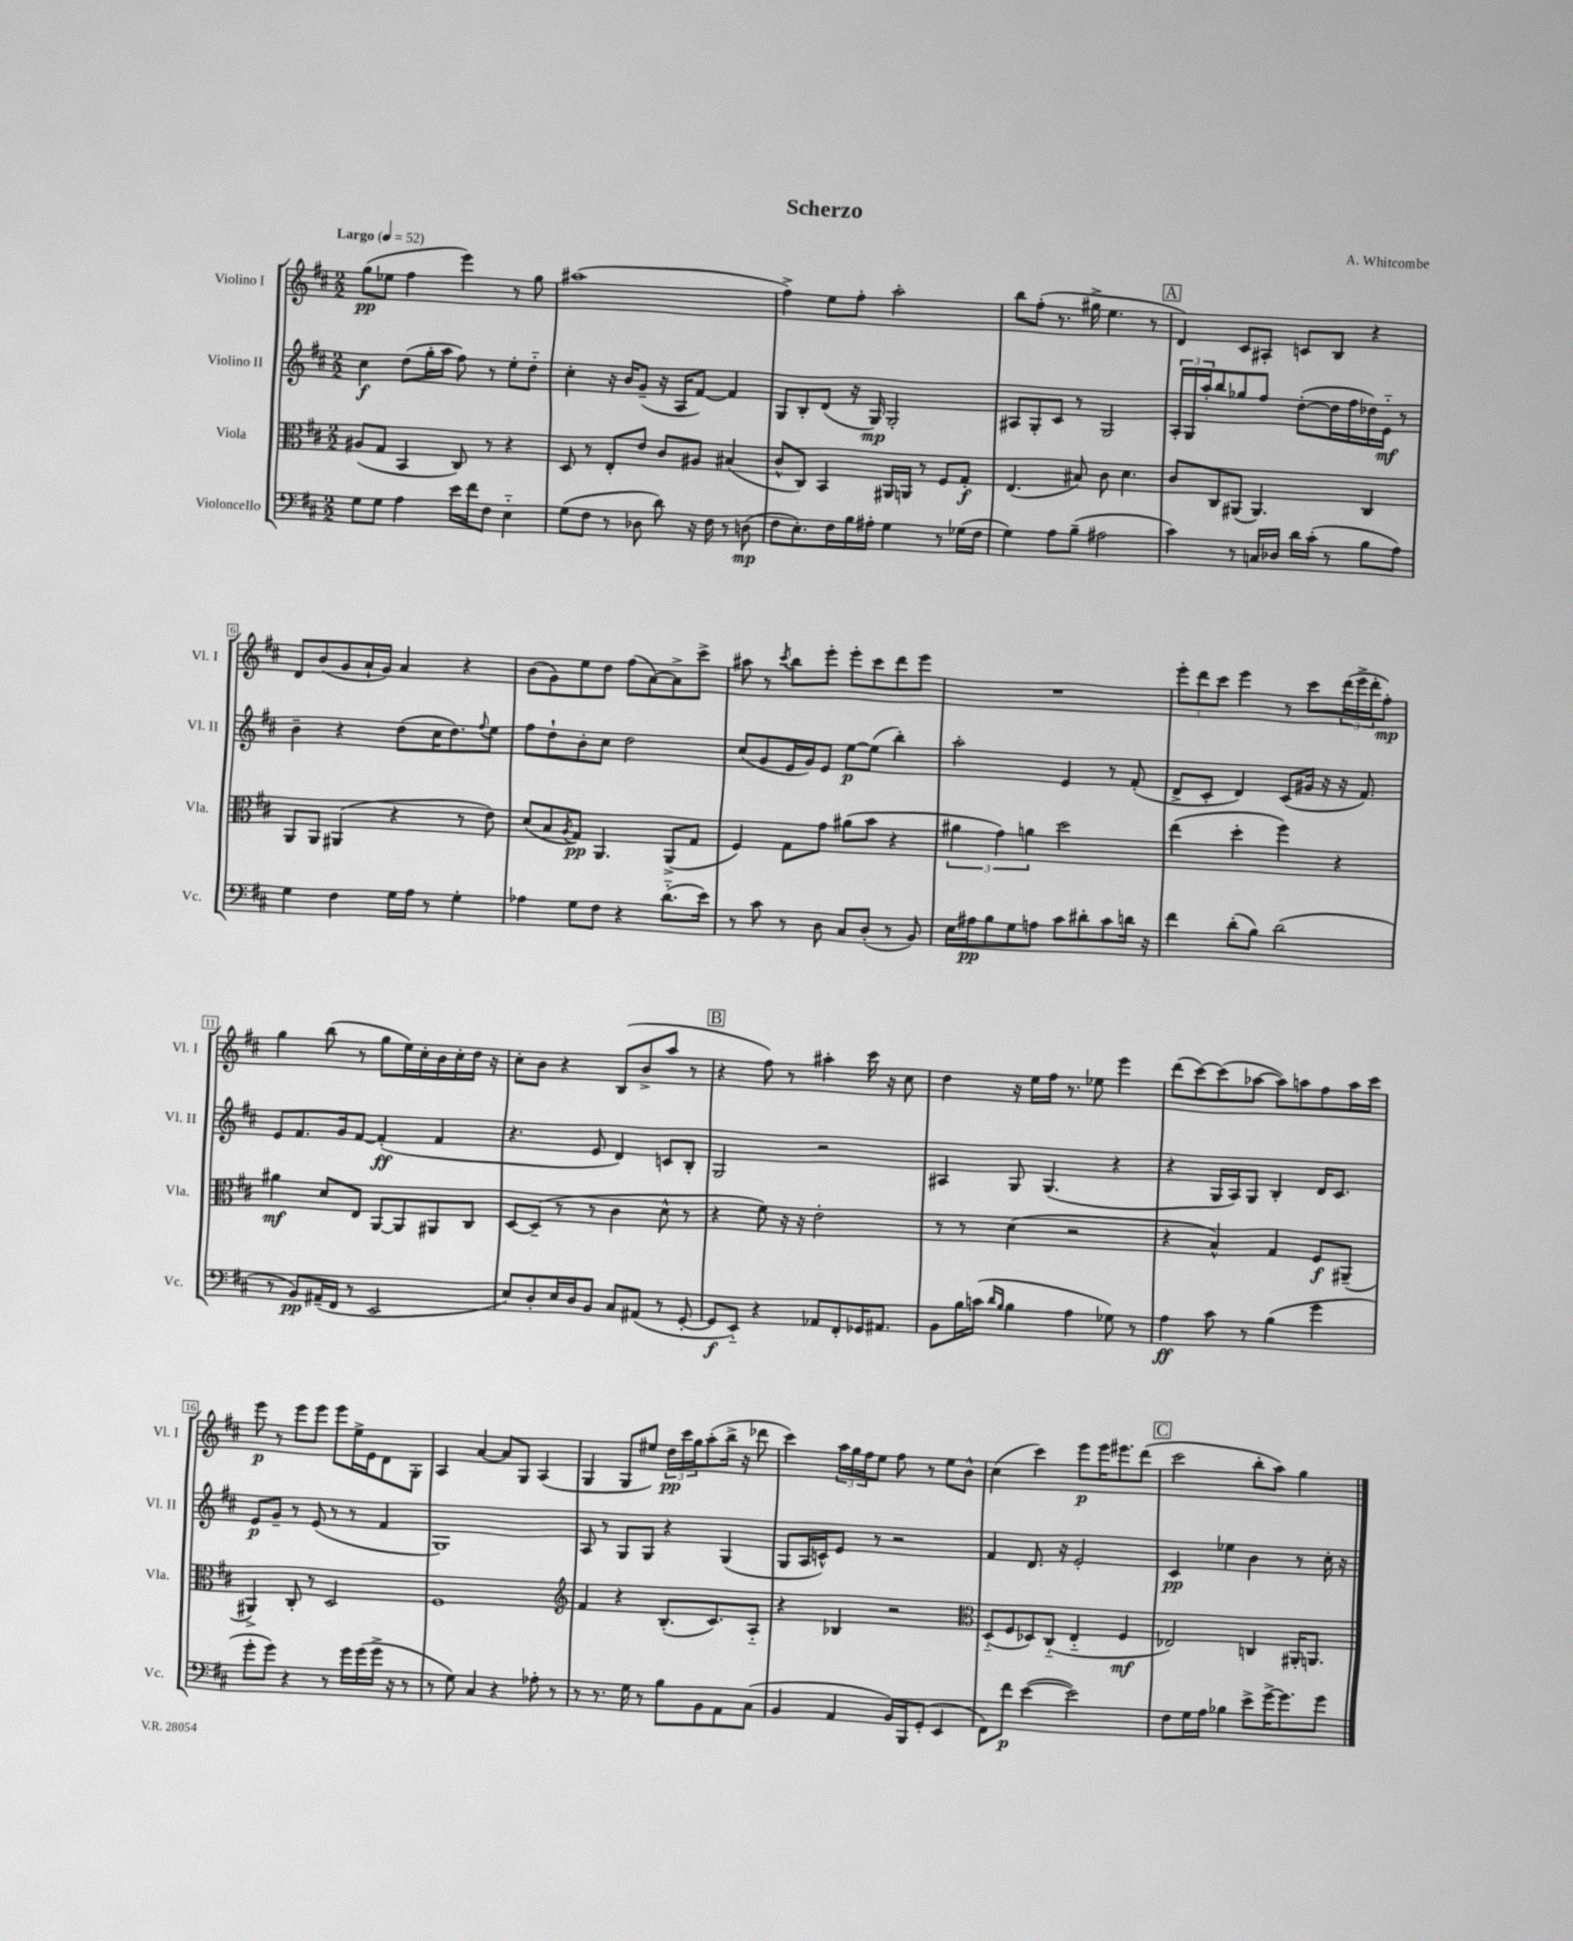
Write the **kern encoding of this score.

**kern	**kern	**kern	**kern
*staff4	*staff3	*staff2	*staff1
*clefF4	*clefC3	*clefG2	*clefG2
*k[f#c#]	*k[f#c#]	*k[f#c#]	*k[f#c#]
*M2/2	*M2/2	*M2/2	*M2/2
*MM52	*MM52	*MM52	*MM52
8G	(8A#	4cc#	(8gg
8G	8G	.	8ee-
4A	4BB	(8dd	4ff#
.	.	16gg'	.
.	.	16aa	.
16e	8C#)	8ff#)	4eee)
16f#	.	.	.
8F#	8r	8r	.
4E'~	4r	8ee'	8r
.	.	8dd'~	8gg
=	=	=	=
(8G	8D	4cc#'	(1aa#
8F#	8r	.	.
8r	8E'	16r	.
.	.	16b	.
8D-	8e	(8g~	.
8d)	8c#	16r	.
.	.	16A	.
16r	8A#	[8f#)	.
16F#	.	.	.
8r	(4B#	4f#]	.
(8D	.	.	.
=	=	=	=
8F#	8c#^^	8G	4ff#^)
8.E')	8C#)	8B'	.
.	4BB	(8d	8ee
16F#	.	.	.
16B	.	16r	8ff#'
16A#'	.	16G)	.
4G	16AA#	2G'	2aa'
.	16AA	.	.
.	8r	.	.
8r	8F#	.	.
(16G-	8G'	.	.
16F#	.	.	.
=	=	=	=
4G)	(4.E	8A#	8bb
.	.	8G'	(8ff#'
8A	.	8c#	8.r
(8B~	8B#)	8r	.
.	.	.	16gg#^
2A#	8c#	2G	4.ee
.	4.d	.	.
.	.	.	8r
=	=	=	=
4c#)	8c#	24A'	4d)
.	.	24G	.
.	.	24aa'	.
.	8C#	8bb	.
8r	(8AA#	8gg-	8c#
16C	4.AA#)	8ff#	8A#'
16D-	.	.	.
16d	.	([8dd'	8c
(16c#'	.	.	.
8r	.	16dd]	8B
.	.	16ff#	.
8B	4C#	16dd-)	4r
.	.	16e'~	.
8A)	.	8r	.
=	=	=	=
4G	8AA	4b~	8d
.	8AA	.	(8b
4F#	(4AA#	4r	8g
.	.	.	16a`
.	.	.	16g)
16G	4r	(8dd	4a
16A	.	.	.
8r	.	16cc#	.
.	.	8.dd)	.
4G'	8r	.	4r
.	.	8qqff#	.
.	8e)	8ee	.
=	=	=	=
4A-	(8d	8ff#	(8b
.	8B	8dd`	8g)
.	8qA	.	.
8G	8G)	8b'	8ee
8F#	4.AA	8cc#	8dd
4r	.	2dd	(8ff#
.	.	.	[8a)
(8.d'~	(8AA^	.	8a^]
.	8G	.	8ccc#^
16e)	.	.	.
=	=	=	=
8r	4F#)	(8cc#	8aa#
8c#	.	8g	8r
.	.	.	8qccc#
8r	8G	16e	8bb
.	.	16g)	.
8D	8g	8e	8eee'
8C#	(8a#	[8ee	8eee'
(8D'	8b	(8ee]	8ccc#
8r	4r	4bb')	8ddd
8BB)	.	.	8eee
=	=	=	=
16E	6a#	2aa'	1r
16A#	.	.	.
8B	.	.	.
.	6g)	.	.
8G	.	.	.
.	6a	.	.
8A	.	.	.
8c#	2dd	4e	.
8d#'	.	.	.
8c#	.	8r	.
16d	.	(8f#'	.
16r	.	.	.
=	=	=	=
4f#	(4ee	8d^	12eee'
.	.	.	12ddd
.	.	8c#'	.
.	.	.	12ccc#
(8d'	4dd'	4d)	4eee
8B)	.	.	.
(2d	4ff#)	(8c#	8r
.	.	16g#	8ccc#
.	.	16r	.
.	4r	16r	(24ddd
.	.	.	24eee^
.	.	8.f#)	.
.	.	.	24ddd'
.	.	.	8ff#')
=	=	=	=
8r	4a#	8e	4gg
8BB)	.	8.f#	.
(16AA#~	8d	.	(8bb
16FF#	.	16g	.
8r	8E	[8f#	8r
2EE	[8AA	(4f#']	8gg
.	8AA]	.	16ee)
.	.	.	16cc#'
.	8AA#	4f#	16b
.	.	.	16cc#'
.	8C#	.	16dd
.	.	.	16r
=	=	=	=
8E)	[8D	4.r	8cc#'
8D'	(8D~]	.	8b
16E	8r	.	4r
16D	.	.	.
8BB	8r	8e	.
8C#	4c#	4d)	(8B
(8AA#	.	.	8b^
8r	8d^^	8c	8aa
[8GG'	8r	8B'	8r
=	=	=	=
8GG]	4r	2G	4r
8EE'~)	.	.	.
4r	8f#)	.	8ff#)
.	16r	.	8r
.	16r	.	.
8AA-	2e'	2r	4aa#'
8FF#'	.	.	.
16GG-	.	.	16ccc#
8.AA#	.	.	16r
.	.	.	8cc#
=	=	=	=
8BB	8r	4A#	4dd
16B	8r	.	.
(16c	.	.	.
16qqd	.	.	.
16qqB	.	.	.
4B	(4d	8G	16r
.	.	.	16ee
.	.	(4.G	16ff#
.	.	.	8.r
4A	2r	.	.
.	.	.	8ee-
8G-)	.	4r	4eee
8r	.	.	.
=	=	=	=
4A	4r	4r	(8ddd
.	.	.	[8ccc#)
8c#	4B^^)	16G	(8ccc#]
.	.	16A)	.
8r	.	8G	[8aa-
(4B	4G	4B'	8aa-])
.	.	.	8aa
4g	8F#	16d	8ff#
.	.	8.c#	.
.	(8AA#~	.	16aa
.	.	.	16ccc#
=	=	=	=
8g'	4AA#^)	8e	8eee
8g)	.	8g~	8r
4r	8C#'	8r	8eee
.	8r	(8e	8eee
8r	2D	8r	8eee
16g	.	8r	16ee^
(16g	.	.	16e
16g^	.	4f#	8d
16r	.	.	.
8r	.	.	8G'
=	=	=	=
8r	1F#	1G)	4A
8G)	.	.	.
4C#	.	.	[4a
4r	.	.	8a]
.	.	.	8G
8A-'	.	.	(4A
8r	.	.	.
=	=	=	=
*	*clefG2	*	*
8r	4f#	8A	4G
8.r	.	8r	.
.	4r	8G	8G
16G	.	.	.
8r	.	8G	8ee#)
8B	(8.B'	4r	24dd
.	.	.	24ccc#
.	.	.	24gg
8BB	.	.	(8aa'
.	8.c#)	.	.
8AA	.	(4G	16bb^
.	.	.	16r
(8C#	8A'~	.	8ddd-
=	=	=	=
4BB	4r	8G	4ccc#)
.	.	16A	.
.	.	16c^^)	.
4AA	4B-	8e	24aa
.	.	.	24gg
.	.	.	24ff#
.	.	8r	8ee
16BB)	2r	2r	8ff#
16BBB	.	.	.
(8GG'	.	.	8r
4EE	.	.	8ee
.	.	.	8b^^
=	=	=	=
*	*clefC3	*	*
8FF#)	(8D'~	4f#	(4cc#
8f#	8F#	.	.
([4e	8D-)	8.d	4ccc#)
.	(8C#'~	.	.
.	.	16r	.
2e])	4E'~	2e'	8eee
.	.	.	16eee
.	.	.	8.eee#
.	4F#	.	.
.	.	.	(8ddd
=	=	=	=
8F#	2E-)	4c#	2ccc#
16G	.	.	.
16A	.	.	.
4B-	.	4ee-	.
8e^	4C	4b	8bb'
[16g^	.	.	8aa)
8.g]	.	.	.
.	16AA#'	8r	4gg
.	8.AA	.	.
8g	.	16cc#'	.
.	.	16r	.
==	==	==	==
*-	*-	*-	*-
